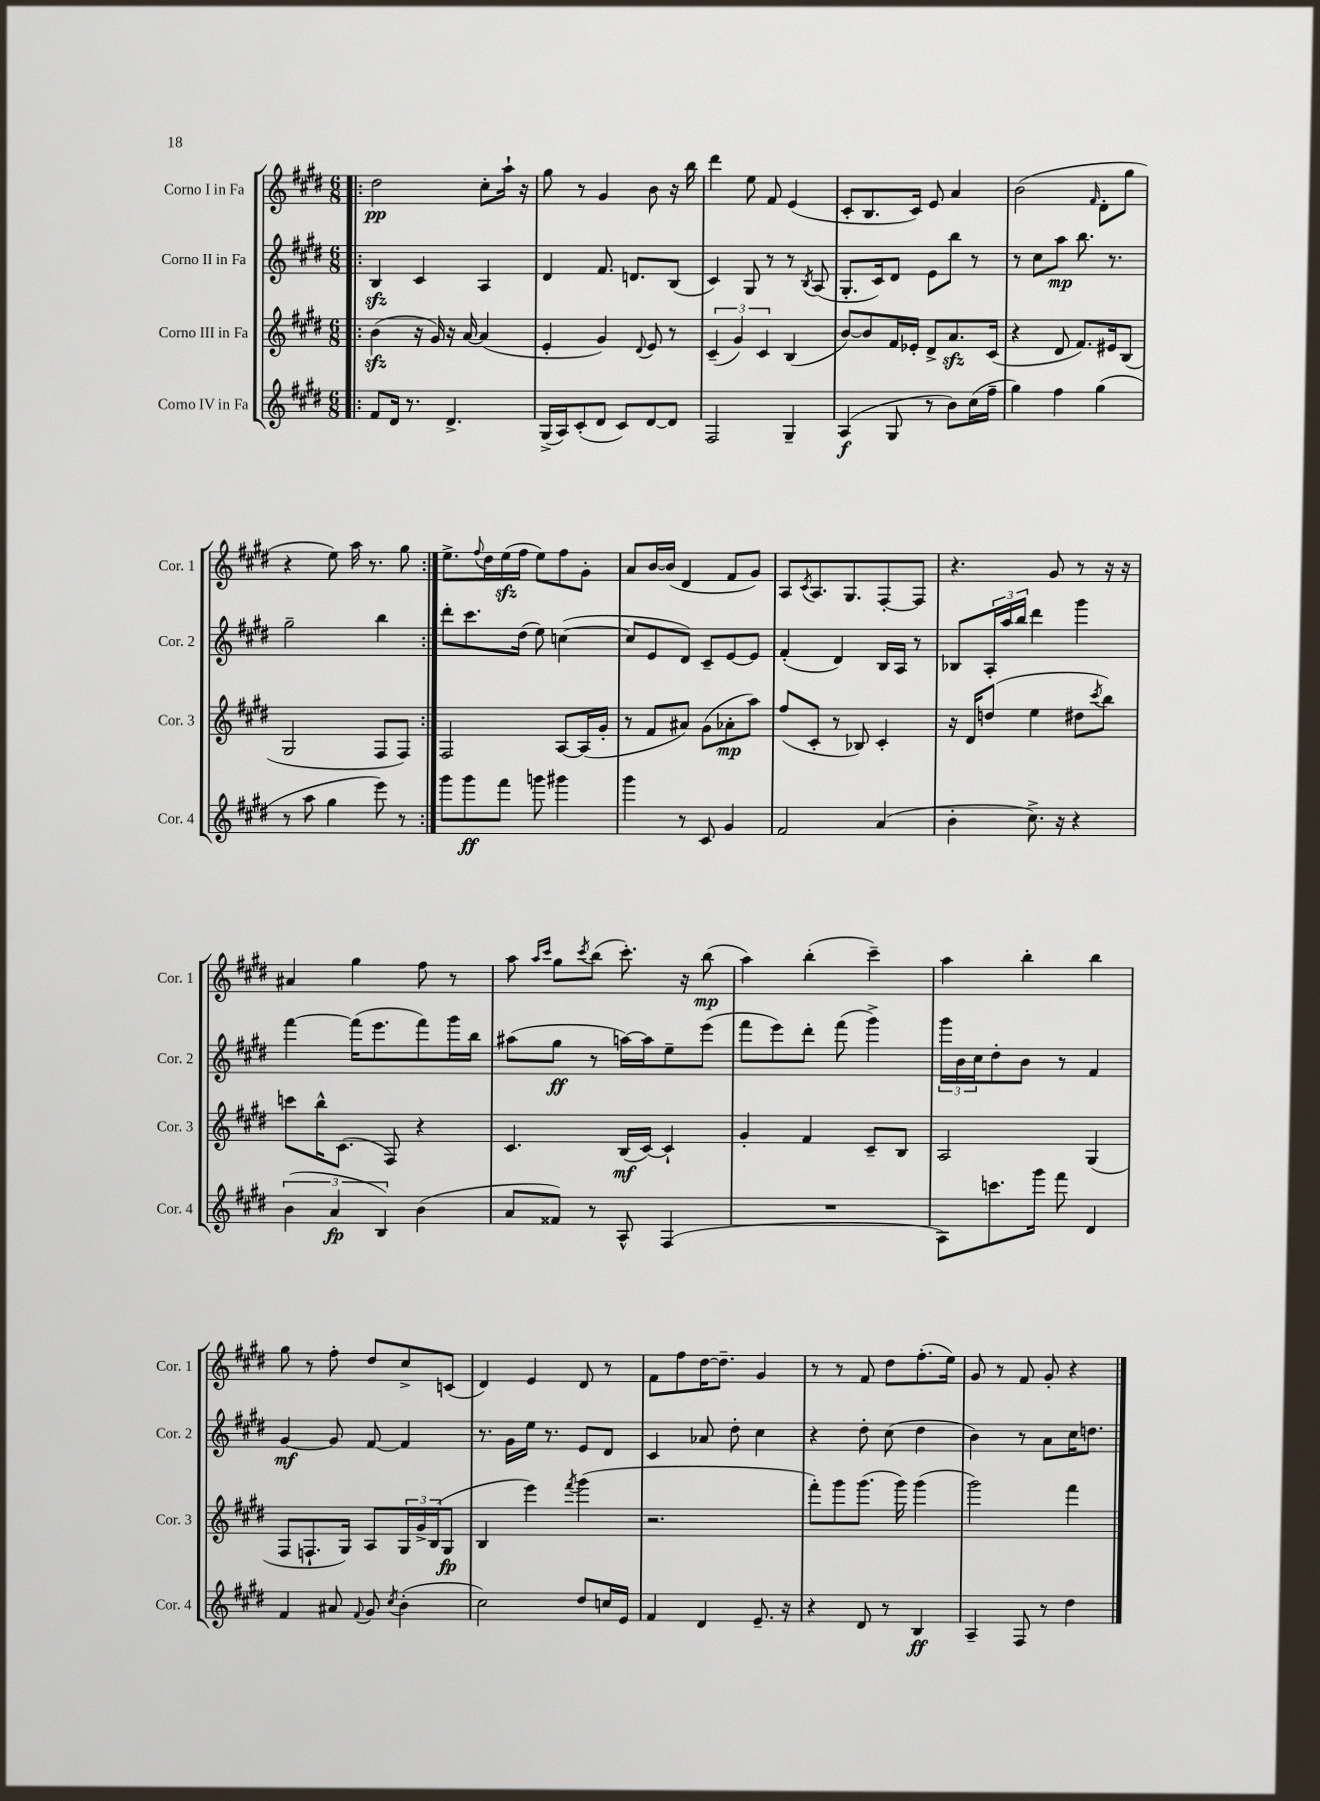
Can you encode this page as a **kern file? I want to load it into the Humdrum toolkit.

**kern	**dynam	**kern	**dynam	**kern	**dynam	**kern	**dynam
*part4	*part4	*part3	*part3	*part2	*part2	*part1	*part1
*staff4	*staff4	*staff3	*staff3	*staff2	*staff2	*staff1	*staff1
*I"Corno IV in Fa	*	*I"Corno III in Fa	*	*I"Corno II in Fa	*	*I"Corno I in Fa	*
*I'Cor. 4	*	*I'Cor. 3	*	*I'Cor. 2	*	*I'Cor. 1	*
*clefG2	*	*clefG2	*	*clefG2	*	*clefG2	*
*k[f#c#g#d#]	*	*k[f#c#g#d#]	*	*k[f#c#g#d#]	*	*k[f#c#g#d#]	*
*M6/8	*	*M6/8	*	*M6/8	*	*M6/8	*
=1!|:	=1!|:	=1!|:	=1!|:	=1!|:	=1!|:	=1!|:	=1!|:
8f#/L	.	(4bzz\	.	4Bzz/	.	2dd#\	pp
16d#/Jk	.	.	.	.	.	.	.
8.r	.	.	.	.	.	.	.
.	.	16r	.	4c#/	.	.	.
.	.	16g#/)	.	.	.	.	.
4.d#^/	.	16r	.	.	.	.	.
.	.	[16a/	.	.	.	.	.
.	.	(4a/]	.	4A/	.	8cc#'\L	.
.	.	.	.	.	.	16aa`\Jk	.
.	.	.	.	.	.	16r	.
=2	=2	=2	=2	=2	=2	=2	=2
(16G#^/LL	.	4e'/	.	4d#/	.	8gg#\	.
16A/J)	.	.	.	.	.	.	.
(8c#'/	.	.	.	.	.	8r	.
8d#/J	.	4g#/)	.	8.f#/	.	4g#/	.
8c#/L)	.	.	.	.	.	.	.
.	.	.	.	8.dn/L	.	.	.
.	.	8qqd#/	.	.	.	.	.
[8d#/	.	8e/	.	.	.	8b\	.
8d#/J]	.	8r	.	(8B/J	.	16r	.
.	.	.	.	.	.	16bb\	.
=3	=3	=3	=3	=3	=3	=3	=3
2F#/	.	(6c#~/	.	4c#/)	.	4ddd#\	.
.	.	6g#/)	.	.	.	.	.
.	.	.	.	8G#/	.	8ee\	.
.	.	6c#/	.	.	.	.	.
.	.	.	.	8r	.	8f#/	.
4G#~/	.	(4B/	.	8r	.	(4e/	.
.	.	.	.	8qB/	.	.	.
.	.	.	.	(8A/	.	.	.
=4	=4	=4	=4	=4	=4	=4	=4
(4A/	f	[8b/L)	.	8.G#'/L	.	8c#'/L	.
.	.	8b/]	.	.	.	8.B/	.
.	.	.	.	16c#/k)	.	.	.
8G#/	.	16f#/L	.	8d#/J	.	.	.
.	.	16e-X'/JJ	.	.	.	16c#/Jk)	.
8r	.	8d#^/L	.	8e\L	.	8e/	.
8b\L)	.	8.azz/	.	8bb\J	.	4a/	.
(16cc#\L	.	.	.	8r	.	.	.
16ff#~\JJ	.	(16c#/Jk	.	.	.	.	.
=5	=5	=5	=5	=5	=5	=5	=5
4gg#\)	.	4r	.	8r	.	(2b\	.
.	.	.	.	8cc#\L	.	.	.
4ff#\	.	8d#/	.	8aa\J	mp	.	.
.	.	8.f#/L)	.	8.bb\	.	.	.
.	.	.	.	.	.	16qqf#/	.
(4gg#\	.	.	.	.	.	8d#'\L	.
.	.	16e#X/k	.	8.r	.	.	.
.	.	(8B/J	.	.	.	8gg#\J	.
!!LO:LB:g=z
=6	=6	=6	=6	=6	=6	=6	=6
8r	.	2G#/	.	2gg#~\	.	4r	.
8aa\	.	.	.	.	.	.	.
4gg#\	.	.	.	.	.	8ee\)	.
.	.	.	.	.	.	16aa\	.
.	.	.	.	.	.	8.r	.
8eee\)	.	8F#/L	.	4bb\	.	.	.
8r	.	8F#/J)	.	.	.	8gg#\	.
=7:|!	=7:|!	=7:|!	=7:|!	=7:|!	=7:|!	=7:|!	=7:|!
8ggg#\L	.	2F#/	.	8ddd#'\L	.	8.ee^\L	.
8ggg#\	ff	.	.	8.ccc#\	.	.	.
.	.	.	.	.	.	8qqff#/	.
.	.	.	.	.	.	16dd#\L	.
8fff#\J	.	.	.	.	.	(16eezz\	.
.	.	.	.	(16dd#\Jk	.	16ff#\JJ	.
8gggn\	.	.	.	8ee\)	.	8ee\L)	.
4ggg#X\	.	[8A/L	.	([4ccn\	.	8ff#\	.
.	.	(16A/L]	.	.	.	8g#'\J	.
.	.	16g#'/JJ	.	.	.	.	.
=8	=8	=8	=8	=8	=8	=8	=8
4ggg#\	.	8r	.	8cc/L]	.	8a/L	.
.	.	8f#/L	.	8e/	.	[16b/L	.
.	.	.	.	.	.	(16b/JJ]	.
8r	.	8a#X/J)	.	8d#/J)	.	4d#/	.
8c#/	.	(8g#\L	.	8c#~/L	.	.	.
4g#/	.	8a-X'\	mp	[8e/	.	8f#/L	.
.	.	8aa\J)	.	8e/J]	.	8g#/J)	.
=9	=9	=9	=9	=9	=9	=9	=9
2f#/	.	(8ff#/L	.	(4f#'/	.	8A/L	.
.	.	.	.	.	.	8qc#/	.
.	.	8c#'/J	.	.	.	8.A/	.
.	.	8r	.	4d#/)	.	.	.
.	.	.	.	.	.	8.G#/	.
.	.	8B-X/)	.	.	.	.	.
(4a/	.	4c#'/	.	16B/LL	.	[8F#'/	.
.	.	.	.	16A/JJ	.	.	.
.	.	.	.	8r	.	8F#/J]	.
=10	=10	=10	=10	=10	=10	=10	=10
4b'\	.	16r	.	8B-X/L	.	4.r	.
.	.	16d#/KL	.	.	.	.	.
.	.	(8ddn/J	.	24A'/L	.	.	.
.	.	.	.	24aa/	.	.	.
.	.	.	.	24bb/JJ	.	.	.
8.cc#^\)	.	4ee\	.	4ddd#\	.	.	.
.	.	.	.	.	.	8g#/	.
16r	.	.	.	.	.	.	.
4r	.	8dd#X\L	.	4ggg#\	.	8r	.
.	.	8qccc#/	.	.	.	.	.
.	.	8bb\J)	.	.	.	16r	.
.	.	.	.	.	.	16r	.
!!LO:LB:g=z
=11	=11	=11	=11	=11	=11	=11	=11
(6b\	.	8cccn\L	.	[4fff#\	.	4a#X/	.
.	.	16bb^^\K	.	.	.	.	.
6a/	fp	.	.	.	.	.	.
.	.	(8.c#\J	.	.	.	.	.
.	.	.	.	(16fff#\KL]	.	4gg#\	.
.	.	.	.	8.eee\	.	.	.
6B/)	.	.	.	.	.	.	.
.	.	8F#/)	.	.	.	.	.
(4b\	.	4r	.	8fff#\)	.	8ff#\	.
.	.	.	.	16ggg#\L	.	8r	.
.	.	.	.	16bb\JJ	.	.	.
=12	=12	=12	=12	=12	=12	=12	=12
8a/L	.	4.c#/	.	(8aa#X\L	.	8aa\	.
.	.	.	.	.	.	16qqaa/LL	.
.	.	.	.	.	.	16qqccc#/JJ	.
8f##X/J)	.	.	.	8gg#\J	ff	8gg#\L	.
.	.	.	.	.	.	8qccc#/	.
8r	.	.	.	8r	.	(8bb\J	.
8A^^/	.	(16B/LL	mf	[16aan\LL)	.	8.ccc#'\)	.
.	.	[16c#/JJ)	.	16aa\J]	.	.	.
(4F#/	.	4c#`/]	.	8ee~\	.	.	.
.	.	.	.	.	.	16r	.
.	.	.	.	(8eee\J	.	(8bb\	mp
=13	=13	=13	=13	=13	=13	=13	=13
2.r	.	4g#'/	.	8fff#\L	.	4aa\)	.
.	.	.	.	8eee\)	.	.	.
.	.	4f#/	.	8ddd#'\J	.	(4bb'\	.
.	.	.	.	(8fff#\	.	.	.
.	.	8c#~/L	.	4ggg#^\)	.	4ccc#~\)	.
.	.	8B/J	.	.	.	.	.
=14	=14	=14	=14	=14	=14	=14	=14
8A\L)	.	2A/	.	24ggg#\LL	.	4aa\	.
.	.	.	.	24b\	.	.	.
.	.	.	.	24cc#\J	.	.	.
8.cccn\	.	.	.	8dd#'\	.	.	.
.	.	.	.	8b\J	.	4bb'\	.
16ggg#\Jk	.	.	.	.	.	.	.
8fff#\	.	.	.	8r	.	.	.
4d#/	.	(4G#/	.	4f#/	.	4bb\	.
!!LO:LB:g=z
=15	=15	=15	=15	=15	=15	=15	=15
4f#/	.	8F#/L	.	[4g#/	mf	8gg#\	.
.	.	8.Fn`/	.	.	.	8r	.
8a#X/	.	.	.	8g#/]	.	8ff#'\	.
.	.	16G#/Jk)	.	.	.	.	.
8qqf#/	.	.	.	.	.	.	.
8g#/	.	8A/L	.	[8f#/	.	8dd#/L	.
8qcc#/	.	.	.	.	.	.	.
(4b'\	.	24G#/L	.	4f#/]	.	8cc#^/	.
.	.	24g#^/	.	.	.	.	.
.	.	(24B/J	.	.	.	.	.
.	.	8G#/J	fp	.	.	(8cn/J	.
=16	=16	=16	=16	=16	=16	=16	=16
2cc#\)	.	4B/	.	8.r	.	4d#/)	.
.	.	.	.	16g#\LL	.	.	.
.	.	4eee\)	.	16ee\JJ	.	4e/	.
.	.	.	.	8.r	.	.	.
.	.	8qfff#/	.	.	.	.	.
8dd#/L	.	(4ggg#\	.	8e/L	.	8d#/	.
16ccn/L	.	.	.	8d#/J	.	8r	.
16e/JJ	.	.	.	.	.	.	.
=17	=17	=17	=17	=17	=17	=17	=17
4f#/	.	2.r	.	4c#/	.	8f#\L	.
.	.	.	.	.	.	8ff#\	.
4d#/	.	.	.	8a-X/	.	[16dd#\K	.
.	.	.	.	.	.	8.dd#~\J]	.
.	.	.	.	8dd#'\	.	.	.
8.e~/	.	.	.	4cc#\	.	4g#/	.
16r	.	.	.	.	.	.	.
=18	=18	=18	=18	=18	=18	=18	=18
4r	.	8fff#'\L)	.	4r	.	8r	.
.	.	8ggg#\	.	.	.	8r	.
8d#/	.	(8.ggg#\J	.	8dd#'\	.	8f#/	.
8r	.	.	.	(8cc#\	.	8dd#\L	.
.	.	16ggg#\)	.	.	.	.	.
4B/	ff	(4ggg#\	.	4dd#\	.	(8.ff#'\	.
.	.	.	.	.	.	16ee\Jk)	.
=19	=19	=19	=19	=19	=19	=19	=19
4A~/	.	2ggg#\)	.	4b\)	.	8g#/	.
.	.	.	.	.	.	8r	.
8F#/	.	.	.	8r	.	8f#/	.
8r	.	.	.	8a\L	.	8g#'/	.
4dd#\	.	4fff#\	.	16cc#\K	.	4r	.
.	.	.	.	8.ddn\J	.	.	.
==	==	==	==	==	==	==	==
*-	*-	*-	*-	*-	*-	*-	*-
